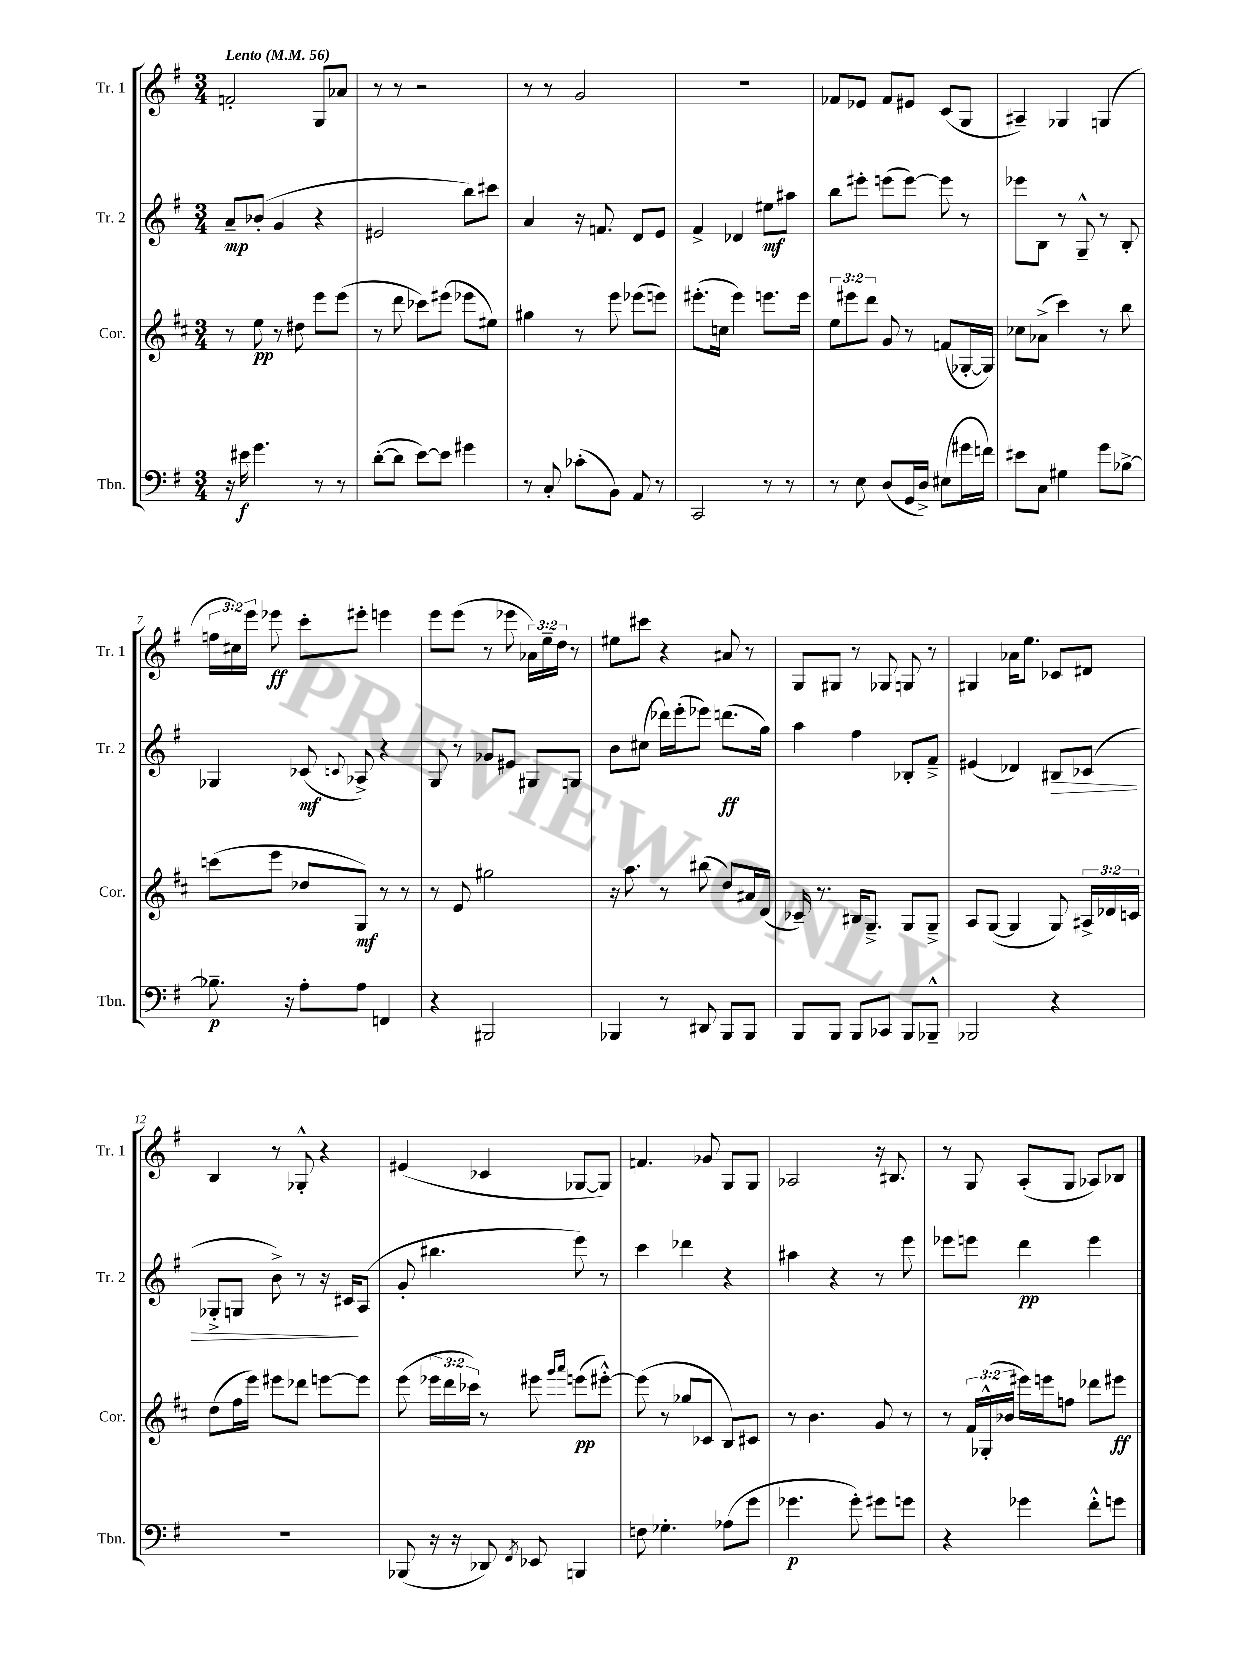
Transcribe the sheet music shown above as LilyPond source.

<<
\new StaffGroup <<
\new Staff = "s0" \with { instrumentName = "Tr. 1" shortInstrumentName = "Tr. 1" } {
    \clef treble \key g \major \numericTimeSignature \time 3/4 \override Staff.TupletNumber.text = #tuplet-number::calc-fraction-text \tempo "Lento" 4 = 56
    \autoBeamOff f'2-. g8[ aes'8] |
    r8 r8 r2 |
    r8 r8 g'2 |
    R2. |
    fes'8[ ees'8] fes'8[ eis'8] c'8[( g8] |
    ais4--) ges4 g4( |
    \tuplet 3/2 { f''16[ cis''16) e'''16] } ees'''8\ff c'''8[-. eis'''8]-. e'''4 |
    e'''8[ e'''8]( r8 ees'''8 \tuplet 3/2 { aes'16[) e''16-- d''16] } r8 |
    eis''8[ cis'''8] r4 ais'8 r8 |
    g8[ gis8] r8 ges8 g8 r8 |
    gis4 aes'16[ e''8.] ces'8[ dis'8] |
    b4 r8 ges8-.-^ r4 |
    eis'4( ces'4 ges8[~ ges8]) |
    f'4. ges'8 g8[ g8] |
    aes2 r16 bis8. |
    r8 g8 a8[-.( g8] aes8[) bes8] \bar "|." |
}
\new Staff = "s1" \with { instrumentName = "Tr. 2" shortInstrumentName = "Tr. 2" } {
    \clef treble \key g \major \numericTimeSignature \time 3/4
    \autoBeamOff a'8[--\mp bes'8]-.( g'4 r4 |
    eis'2 b''8[) cis'''8] |
    a'4 r16 f'8. d'8[ e'8] |
    fis'4-> des'4 eis''8[\mf ais''8] |
    b''8[ eis'''8]-. e'''8[( e'''8]~) e'''8 r8 |
    ees'''8[ b8] r8 g8---^ r8 b8-. |
    ges4 ces'8\mf( \appoggiatura { c'8 } aes8->) r4 |
    g8 r8 ges'8[ eis'8] gis8[ g8] |
    b'8[ cis''8]( des'''16[) e'''16-.( ees'''8]) d'''8.[\ff( g''16]) |
    a''4 fis''4 bes8[-. fis'8]---> |
    eis'4( des'4) bis8[\> ces'8]( |
    ges8[-.-> g8] b'8->) r8 r16 cis'16[\! a8]( |
    g'8-. bis''4. e'''8) r8 |
    c'''4 des'''4 r4 |
    ais''4 r4 r8 e'''8 |
    ees'''8[ e'''8] d'''4\pp e'''4 \bar "|." |
}
\new Staff = "s2" \with { instrumentName = "Cor." shortInstrumentName = "Cor." } {
    \clef treble \key d \major \numericTimeSignature \time 3/4 \override Staff.TupletNumber.text = #tuplet-number::calc-fraction-text
    \autoBeamOff r8 e''8\pp r8 dis''8 e'''8[ e'''8]( |
    r8 d'''8 ces'''8[) eis'''8]( ees'''8[ eis''8]) |
    gis''4 r8 e'''8 ees'''8[( e'''8]) |
    eis'''8.[-.( c''16] eis'''4) e'''8.[ e'''16] |
    \tuplet 3/2 { e''8[ eis'''8 d'''8] } g'8 r8 f'8[( ges16~-. ges16]) |
    ces''8[ aes'8]->( cis'''4) r8 b''8 |
    c'''8[( e'''8] des''8[ g8]\mf) r8 r8 |
    r8 e'8 gis''2 |
    r16 a''8. r8 bis''8( d''8[) ais'16 d'16]( |
    ces'16--) r8. bis16[ g8.]---> g8[ g8]---> |
    a8[ g8]~( g4 g8) \tuplet 3/2 { ais16[-> des'16 c'16] } |
    d''8[( fis''16 e'''16]) eis'''8[ des'''8] e'''8[~ e'''8] |
    e'''8( \tuplet 3/2 { ees'''16[ d'''16 ces'''16]) } r8 eis'''8 \grace { g'''16[ a'''16] } e'''8[\pp( eis'''8]~-.-^) |
    eis'''8( r8 ges''8[ ces'8] b8[) cis'8] |
    r8 b'4. g'8 r8 |
    r8 \tuplet 3/2 { fis'16[ ges16-.-^( bes'16] } eis'''16[) e'''16 f''8] des'''8[ eis'''8]\ff \bar "|." |
}
\new Staff = "s3" \with { instrumentName = "Tbn." shortInstrumentName = "Tbn." } {
    \clef bass \key g \major \numericTimeSignature \time 3/4
    \autoBeamOff r16 eis'16\f g'4. r8 r8 |
    d'8[~-.( d'8] e'8[~) e'8] gis'4 |
    r8 c8-. ces'8[-.( b,8]) a,8 r8 |
    c,2 r8 r8 |
    r8 e8 d8[( g,16 d16]->) eis8[( gis'16 f'16]) |
    eis'8[ c8] gis4 g'8[ bes8]~-> |
    bes8.--\p r16 a8[-. a8] f,4 |
    r4 bis,,2 |
    bes,,4 r8 dis,8 bes,,8[ bes,,8] |
    b,,8[ b,,8] b,,8[ ces,8] b,,8[ bes,,8]---^ |
    bes,,2 r4 |
    R2. |
    bes,,8( r16 r16 des,8) \acciaccatura { fis,8 } ees,8 b,,4 |
    f8 ges4.-. aes8[( g'8] |
    ges'4.\p ges'8-.) gis'8[ g'8] |
    r4 ges'4 fis'8[-.-^ g'8] \bar "|." |
}
>>
>>
